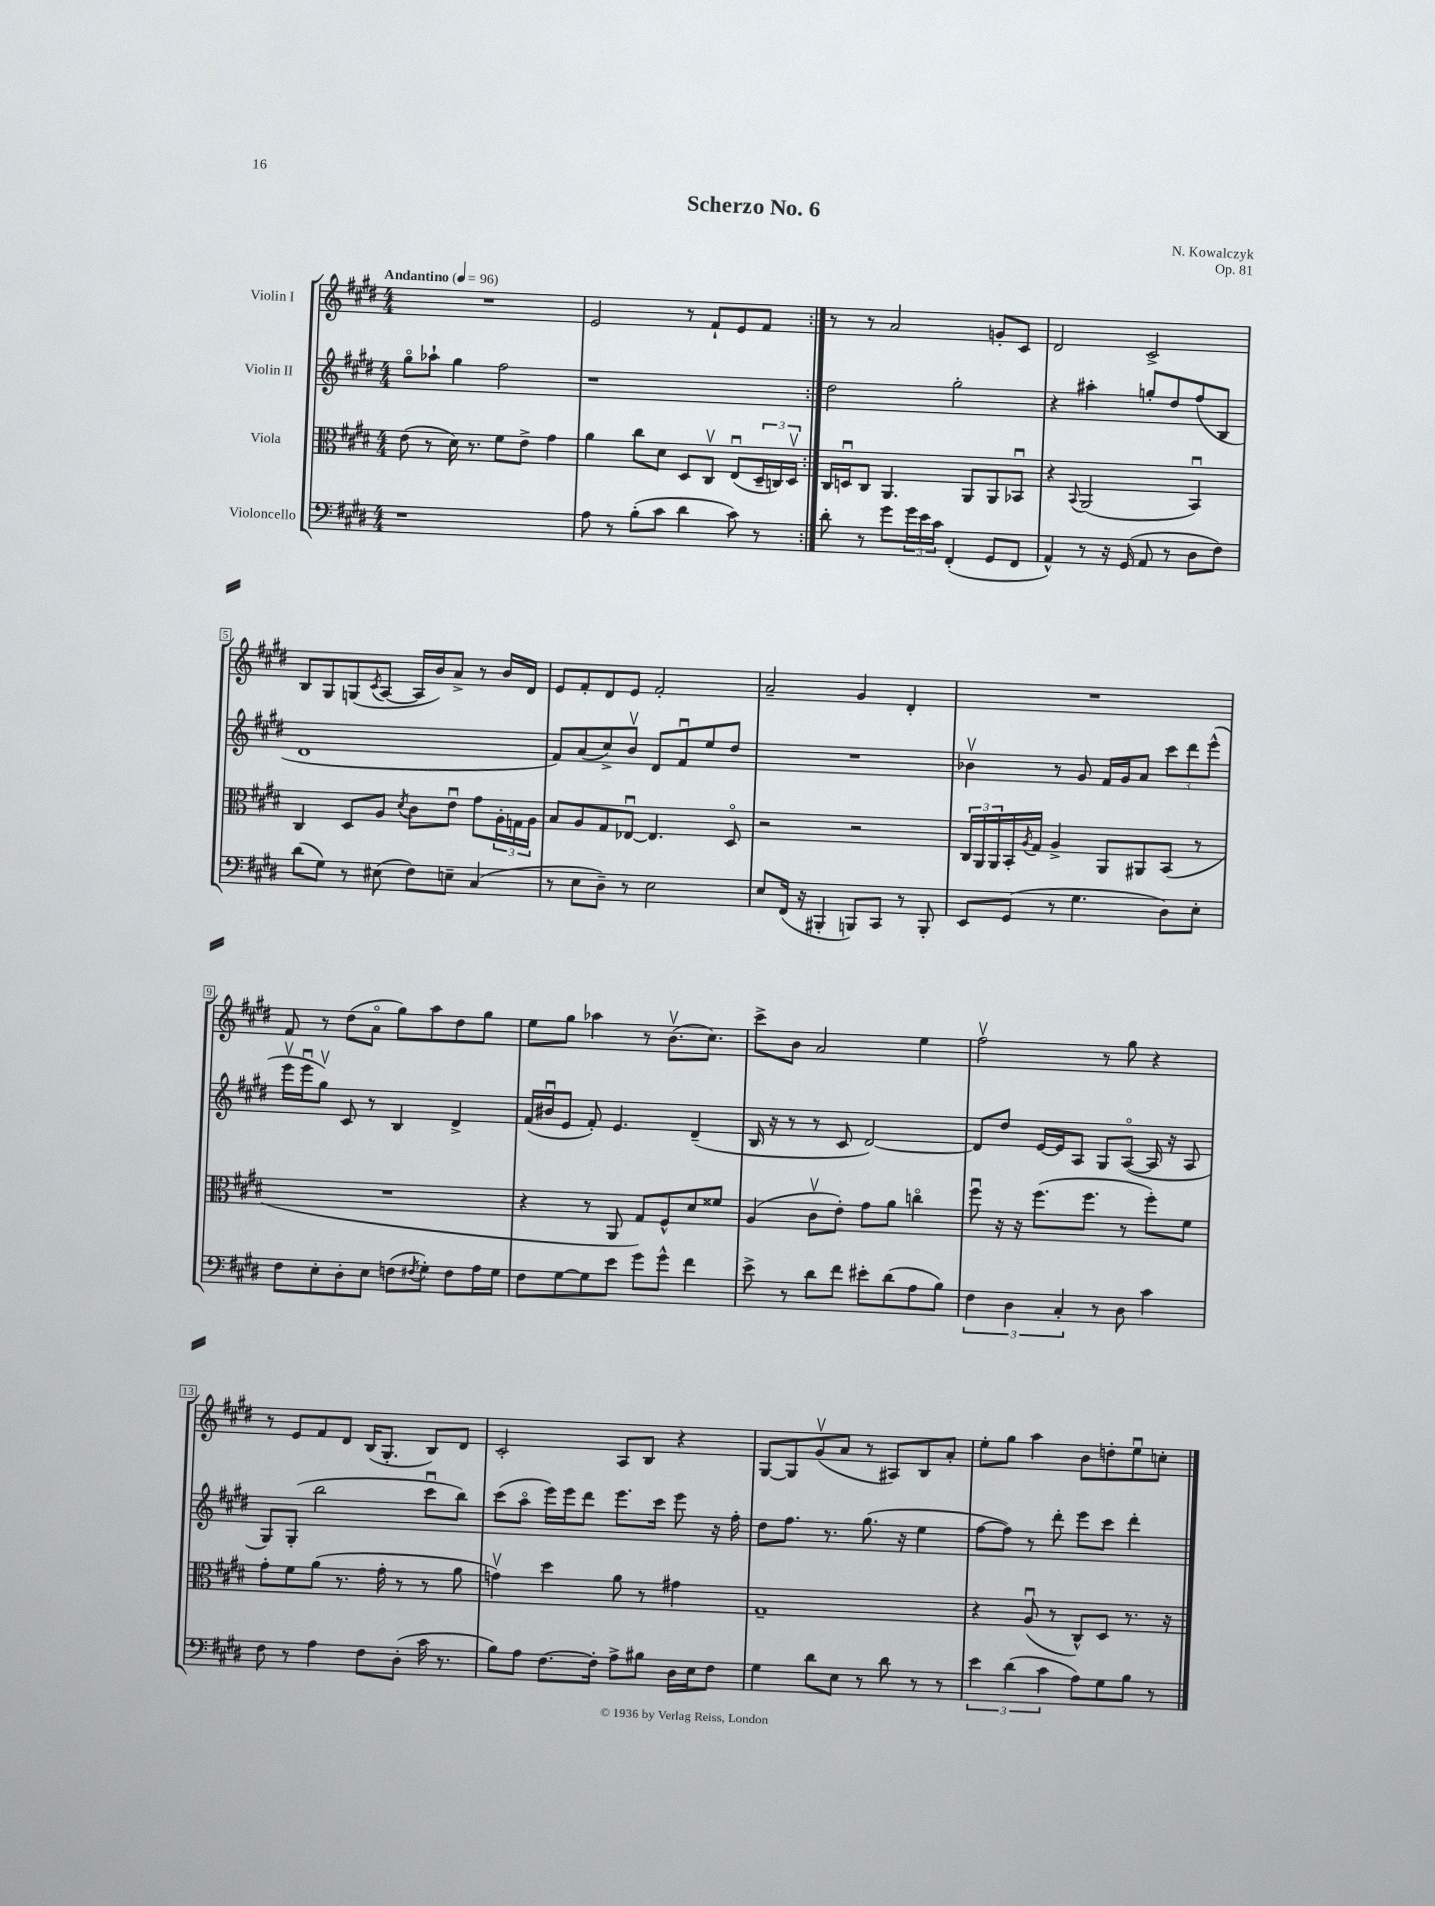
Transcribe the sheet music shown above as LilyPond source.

\header { title = "Scherzo No. 6" composer = "N. Kowalczyk" opus = "Op. 81" }
<<
\new StaffGroup <<
\new Staff = "s0" \with { instrumentName = "Violin I" } {
    \clef treble \key e \major \numericTimeSignature \time 4/4 \tempo "Andantino" 4 = 96
    \repeat volta 2 { R1 |
    e'2 r8 fis'8-! e'8 fis'8 | }
    r8 r8 a'2 g'8-. cis'8 |
    dis'2 cis'2-> |
    b8 gis8 g8( \acciaccatura { cis'8 } a8~ a16 b'16) a'8-> r8 b'16 dis'16 |
    e'8 fis'8-. dis'8 e'8 fis'2-. |
    a'2-- gis'4 dis'4-. |
    R1 |
    fis'8 r8 dis''8( a'8\flageolet gis''8) a''8 dis''8 gis''8 |
    e''8 gis''8 aes''4 r8 b'8.\upbow( cis''8.) |
    cis'''8-> b'8 a'2 e''4 |
    fis''2\upbow r8 gis''8 r4 |
    r8 e'8 fis'8 dis'8 b16( gis8.-. b8) dis'8 |
    cis'2-. a8 b8 r4 |
    gis8~ gis8 gis'8\upbow( a'8 r8 ais8) b8 a'8-. |
    e''8-. gis''8 a''4 b'8 d''8-. e''8\downbow c''8-. \bar "|." |
}
\new Staff = "s1" \with { instrumentName = "Violin II" } {
    \clef treble \key e \major \numericTimeSignature \time 4/4
    \repeat volta 2 { gis''8\flageolet aes''8-! gis''4 fis''2 |
    r1 | }
    dis''2 gis''2-. |
    r4 ais''4-. g''8-. dis''8 fis''8( b8 |
    dis'1 |
    fis'8) a'8( cis''8->) b'8\upbow dis'8 fis'8\downbow e''8 dis''8 |
    R1 |
    bes'4\upbow r8 gis'8 fis'16 gis'16 a'8 \tuplet 3/2 { cis'''8 dis'''8 e'''8-^( } |
    e'''16\upbow e'''16\downbow gis''8\upbow) cis'8 r8 b4 dis'4-> |
    fis'16( bis'16\downbow e'8 fis'8-.) e'4. dis'4--( |
    b16 r16 r8 r8 cis'8 dis'2~) |
    dis'8 dis''8 e'16~ e'16 a8 gis8 a8~\flageolet( a16 r16 a8 |
    gis8) gis8-.( b''2 cis'''8\downbow b''8) |
    cis'''8( a''8\flageolet e'''16) e'''16 dis'''8 e'''8. cis'''16 e'''8 r16 fis''16-. |
    dis''8 fis''8. r8. gis''8.( r16 e''4 |
    fis''8~ fis''8) r8 dis'''8-. e'''8 cis'''8 dis'''4-. \bar "|." |
}
\new Staff = "s2" \with { instrumentName = "Viola" } {
    \clef alto \key e \major \numericTimeSignature \time 4/4
    \repeat volta 2 { e'8( r8 dis'16) r8. fis'8 e'8-> gis'4 |
    a'4 cis''8 dis'8 dis8 cis8\upbow e8\downbow( \tuplet 3/2 { dis16-- c16) dis16\upbow } | }
    cis16 d16\downbow cis8 a,4. a,8 a,8 bes,8\downbow |
    r4 \appoggiatura { b,8 } a,2( b,4\downbow) |
    cis4 dis8 a8 \acciaccatura { dis'8 } cis'8 e'8\downbow gis'8 \tuplet 3/2 { a16-. g16 a16 } |
    b8 a8 gis8 ees8~\downbow ees4. dis8\flageolet |
    r2 r2 |
    \tuplet 3/2 { cis16 a,16 a,16 } b,16-. \acciaccatura { a8 } gis16 a4-> a,8 ais,8 b,8( r8 |
    R1 |
    r4 r8 a,8 gis8) fis8-^ dis'8 fisis'8 |
    a4( cis'8\upbow e'8-.) gis'8 a'8 c''4\flageolet |
    fis''8\downbow r16 r16 fis''8.( fis''8. r8 fis''8-.) fis'8 |
    gis'8-. fis'8 a'8( r8. gis'16-. r8 r8 a'8 |
    g'4\upbow) dis''4 a'8 r8 gis'4 |
    gis1-- |
    r4 a8\downbow( r8 cis8-^) dis8 r8. r16 \bar "|." |
}
\new Staff = "s3" \with { instrumentName = "Violoncello" } {
    \clef bass \key e \major \numericTimeSignature \time 4/4
    \repeat volta 2 { r1 |
    a8 r8 b8-.( cis'8 dis'4 cis'8) r8 | }
    dis'8-. r8 gis'8 \tuplet 3/2 { gis'16 e'16 cis'16 } fis,4-.( gis,8 fis,8 |
    a,4-^) r8 r16 gis,16( a,8 r8 dis8 fis8) |
    dis'8( gis8) r8 eis8( fis8) e8-- cis4( |
    r8 e8 dis8--) r8 e2 |
    e8 fis,16( r16 bis,,4-. b,,8) cis,8 r8 b,,8-. |
    e,8 gis,8( r8 gis4. dis8) e8-. |
    fis8 e8-. dis8-. e8 f8( \acciaccatura { fis8 } gis8-.) fis8 a16 gis16 |
    fis8 gis8~ gis8 e'8 gis'8 gis'8-^ fis'4 |
    e'8-> r8 dis'8 fis'8 eis'8-. dis'8( a8 b8) |
    \tuplet 3/2 { fis4 dis4 cis4-. } r8 dis8 cis'4 |
    fis8 r8 a4 fis8 dis8-.( cis'16 r8. |
    b8) a8 fis8.~ fis16-. a8-> bis8 dis16 e16 fis8 |
    gis4 dis'8 e8 r8 dis'8 r8 r8 |
    \tuplet 3/2 { e'4 dis'4( cis'4 } a8) gis8 b8 r8 \bar "|." |
}
>>
>>
\layout { \context { \Score \override BarNumber.stencil = #(make-stencil-boxer 0.1 0.3 ly:text-interface::print) } }
